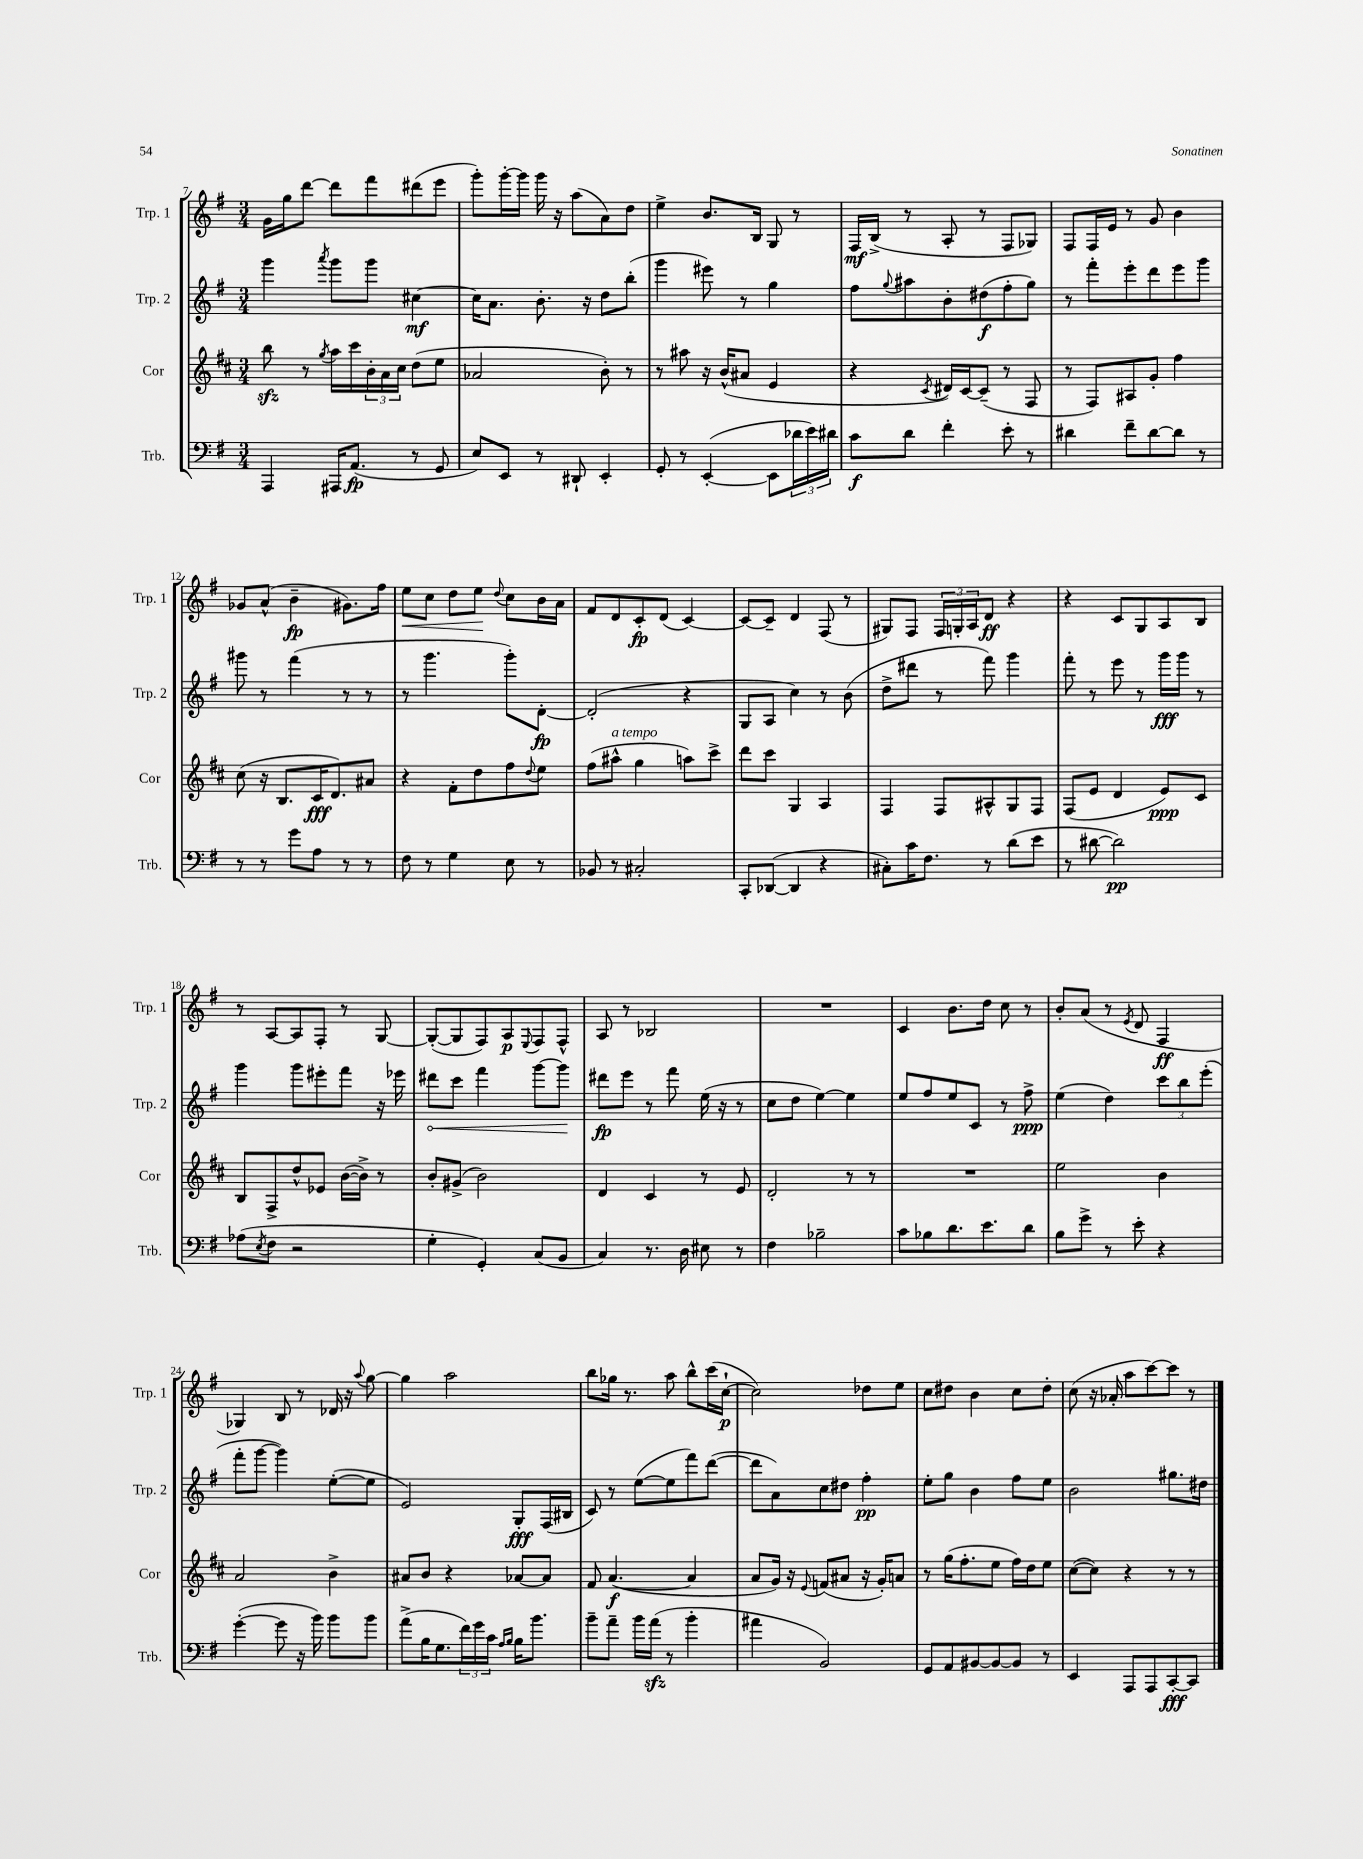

**kern	**dynam	**kern	**dynam	**kern	**dynam	**kern	**dynam
*part4	*part4	*part3	*part3	*part2	*part2	*part1	*part1
*staff4	*staff4	*staff3	*staff3	*staff2	*staff2	*staff1	*staff1
*I"Trb.	*	*I"Cor	*	*I"Trp. 2	*	*I"Trp. 1	*
*I'Trb.	*	*I'Cor	*	*I'Trp. 2	*	*I'Trp. 1	*
*clefF4	*	*clefG2	*	*clefG2	*	*clefG2	*
*k[f#]	*	*k[f#c#]	*	*k[f#]	*	*k[f#]	*
*M3/4	*	*M3/4	*	*M3/4	*	*M3/4	*
=7	=7	=7	=7	=7	=7	=7	=7
4AAA/	.	8bbzz\	.	4ggg\	.	16g\LL	.
.	.	.	.	.	.	16gg\J	.
.	.	8r	.	.	.	[8ddd\J	.
.	.	8qgg/	.	8qaaa/	.	.	.
16AAA#X/KL	.	16aa\LL	.	8ggg\L	.	8ddd\L]	.
(8.AA/J	fp	16ccc#\	.	.	.	.	.
.	.	24b'\	.	8ggg\J	.	8fff#\	.
.	.	24a\	.	.	.	.	.
.	.	24cc#\JJ	.	.	.	.	.
8r	.	(8dd\L	.	[4cc#X\	mf	(8ddd#X\	.
8GG/	.	8ee\J	.	.	.	8eee\J	.
=8	=8	=8	=8	=8	=8	=8	=8
8E/L)	.	2a-X/	.	16cc#\KL]	.	8ggg'\L)	.
.	.	.	.	8.a\J	.	.	.
8EE/J	.	.	.	.	.	[16ggg'\L	.
.	.	.	.	.	.	16ggg\JJ]	.
8r	.	.	.	8.b'\	.	16ggg\	.
.	.	.	.	.	.	16r	.
8DD#X`/	.	.	.	.	.	(8aa\L	.
.	.	.	.	16r	.	.	.
4EE'/	.	8b'\)	.	8dd\L	.	8a\)	.
.	.	8r	.	(8bb'\J	.	8dd\J	.
=9	=9	=9	=9	=9	=9	=9	=9
8GG'/	.	8r	.	4ggg\	.	4ee^\	.
8r	.	8aa#X\	.	.	.	.	.
([4EE'/	.	16r	.	8eee#X\)	.	8.b/L	.
.	.	(16b^^/KL	.	.	.	.	.
.	.	8a#X/J	.	8r	.	.	.
.	.	.	.	.	.	16B/Jk	.
8EE\L]	.	4e/	.	4gg\	.	8G/	.
24d-X\L	.	.	.	.	.	8r	.
24e\)	.	.	.	.	.	.	.
24d#X\JJ	.	.	.	.	.	.	.
=10	=10	=10	=10	=10	=10	=10	=10
8c\L	f	4r	.	8ff#\L	.	16F#/LL	mf
.	.	.	.	.	.	(16B^/JJ	.
.	.	.	.	8qqgg/	.	.	.
8d\J	.	.	.	8aa#X\	.	8r	.
.	.	8qc#/	.	.	.	.	.
4f#'\	.	16d#X/LL)	.	8b'\	.	8A'/	.
.	.	[16c#/J	.	.	.	.	.
.	.	(8c#~/J]	.	(8dd#X\	f	8r	.
8e'\	.	8r	.	8ff#'\	.	8F#/L	.
8r	.	8F#/	.	8gg\J)	.	8G-X/J)	.
=11	=11	=11	=11	=11	=11	=11	=11
4d#X\	.	8r	.	8r	.	8F#/L	.
.	.	8F#/L)	.	8fff#'\L	.	16F#/L	.
.	.	.	.	.	.	16e/JJ	.
8f#~\L	.	8A#X/	.	8eee'\	.	8r	.
[8d#\	.	8g'/J	.	8ddd\	.	8g/	.
8d#\J]	.	4ff#\	.	8eee\	.	4b\	.
8r	.	.	.	8ggg\J	.	.	.
!!LO:LB:g=z
=12	=12	=12	=12	=12	=12	=12	=12
8r	.	(8cc#\	.	8ggg#X\	.	8g-X/L	.
8r	.	16r	.	8r	.	(8a^^/J	.
.	.	8.B/L	.	.	.	.	.
8g\L	.	.	.	(4fff#\	.	4b~\	fp
8A\J	.	16c#/K	fff	.	.	.	.
.	.	8.d/)	.	.	.	.	.
8r	.	.	.	8r	.	8.g#X\L)	.
8r	.	8a#X/J	.	8r	.	.	.
.	.	.	.	.	.	16ff#\Jk	.
=13	=13	=13	=13	=13	=13	=13	=13
!	!	!	!	!	!	!	!LO:HP:b
8F#\	.	4r	.	8r	.	8ee\L	<
8r	.	.	.	4.ggg\	.	8cc\J	.
4G\	.	8f#'\L	.	.	.	8dd\L	.
.	.	8dd\	.	.	.	8ee\J	.
.	.	.	.	.	.	8qqdd/	.
8E\	.	8ff#\	.	8ggg'\L)	.	8cc\L	[
.	.	8qqdd/	.	.	.	.	.
8r	.	8ee\J	.	[8d'\J	fp	16b\L	.
.	.	.	.	.	.	16a\JJ	.
=14	=14	=14	=14	=14	=14	=14	=14
8BB-X/	.	(8ff#\L	.	(2d'/]	.	8f#/L	.
!	!	!LO:TX:a:i:t=a tempo	!	!	!	!	!
8r	.	8aa#X^^\J	.	.	.	8d/	.
2C#X'/	.	4gg\	.	.	.	8c'/	fp
.	.	.	.	.	.	(8d/J	.
.	.	8aan\L)	.	4r	.	[4c/)	.
.	.	8ccc#^\J	.	.	.	.	.
=15	=15	=15	=15	=15	=15	=15	=15
8CC'/L	.	8ddd\L	.	8G/L	.	8c/L_	.
([8DD-X/J	.	8ccc#\J	.	8A/J	.	8c~/J]	.
4DD-/]	.	4G/	.	4cc\)	.	4d/	.
4r	.	4A/	.	8r	.	(8F#/	.
.	.	.	.	(8b\	.	8r	.
=16	=16	=16	=16	=16	=16	=16	=16
8C#X'\L)	.	4F#/	.	8dd^\L	.	8G#X/L)	.
16c\K	.	.	.	8ddd#X\J	.	8F#/J	.
8.F#\J	.	.	.	.	.	.	.
.	.	8F#/L	.	8r	.	24F#/LL	.
.	.	.	.	.	.	24Gn'/	.
.	.	.	.	.	.	24A/J	.
8r	.	8A#X^^/	.	8fff#\)	.	8d/J	ff
(8d\L	.	8G/	.	4ggg\	.	4r	.
8e\J	.	8F#/J	.	.	.	.	.
=17	=17	=17	=17	=17	=17	=17	=17
8r	.	(8F#/L	.	8fff#'\	.	4r	.
[8d#X\	.	8e/J	.	8r	.	.	.
2d#\])	pp	4d/	.	8eee\	.	8c/L	.
.	.	.	.	8r	.	8G/	.
.	.	8e/L)	ppp	16ggg\LL	fff	8A/	.
.	.	.	.	16ggg\JJ	.	.	.
.	.	8c#/J	.	8r	.	8B/J	.
!!LO:LB:g=z
=18	=18	=18	=18	=18	=18	=18	=18
(8A-X\L	.	8B/L	.	4ggg\	.	8r	.
8qE/	.	.	.	.	.	.	.
8F#\J	.	8F#^/	.	.	.	[8A/L	.
2r	.	8dd^^/	.	8ggg\L	.	8A/]	.
.	.	8e-X/J	.	8eee#X'\	.	8F#'/J	.
.	.	([16b\LL	.	8fff#\J	.	8r	.
.	.	16b^\JJ])	.	.	.	.	.
.	.	8r	.	16r	.	[8G/	.
.	.	.	.	16eee-X\	.	.	.
=19	=19	=19	=19	=19	=19	=19	=19
!	!	!	!	!	!LO:HP:b	!	!
4G'\	.	8b'/L	.	8ddd#X\L	<	(8G'/L_	.
.	.	(8g#X^/J	.	8ccc\J	.	8G/]	.
4GG'/)	.	2b\)	.	4fff#\	.	8F#/)	.
.	.	.	.	.	.	8A/	p
.	.	.	.	.	.	8qqE/	.
(8C/L	.	.	.	[8ggg\L	.	8F#/	.
8BB/J	.	.	.	8ggg\J]	.	8F#^^/J	.
.	.	.	.	.	[	.	.
=20	=20	=20	=20	=20	=20	=20	=20
4C/)	.	4d/	.	8ddd#X\L	fp	8A/	.
.	.	.	.	8eee\J	.	8r	.
8.r	.	4c#/	.	8r	.	2B-X/	.
.	.	.	.	8fff#\	.	.	.
16D\	.	.	.	.	.	.	.
8E#X\	.	8r	.	(16ee\	.	.	.
.	.	.	.	16r	.	.	.
8r	.	8e/	.	8r	.	.	.
=21	=21	=21	=21	=21	=21	=21	=21
4F#\	.	2d'/	.	8cc\L	.	2.r	.
.	.	.	.	8dd\J	.	.	.
2B-X~\	.	.	.	[4ee\)	.	.	.
.	.	8r	.	4ee\]	.	.	.
.	.	8r	.	.	.	.	.
=22	=22	=22	=22	=22	=22	=22	=22
8c\L	.	2.r	.	8ee/L	.	4c/	.
8B-X\	.	.	.	8ff#/	.	.	.
8.d\	.	.	.	8ee/	.	8.b\L	.
.	.	.	.	8c/J	.	.	.
8.e\	.	.	.	.	.	16dd\Jk	.
.	.	.	.	8r	.	8cc\	.
8d\J	.	.	.	8ff#^\	ppp	8r	.
=23	=23	=23	=23	=23	=23	=23	=23
8B\L	.	2ee\	.	(4ee\	.	8b'/L	.
8g^\J	.	.	.	.	.	(8a/J	.
8r	.	.	.	4dd\)	.	8r	.
.	.	.	.	.	.	8qe/	.
8e'\	.	.	.	.	.	8d/	.
4r	.	4b\	.	12ccc\L	.	4F#/	ff
.	.	.	.	12bb\	.	.	.
.	.	.	.	(12eee'\J	.	.	.
!!LO:LB:g=z
=24	=24	=24	=24	=24	=24	=24	=24
([4g'\	.	2a/	.	8fff#'\L	.	4G-X/)	.
.	.	.	.	[8ggg\J	.	.	.
8g\]	.	.	.	4ggg\])	.	8B/	.
16r	.	.	.	.	.	8r	.
16b\)	.	.	.	.	.	.	.
8b\L	.	4b^\	.	([8ee'\L	.	16d-X/	.
.	.	.	.	.	.	16r	.
.	.	.	.	.	.	8qqaa/	.
8b\J	.	.	.	8ee\J]	.	[8gg\	.
=25	=25	=25	=25	=25	=25	=25	=25
(8a^\L	.	8a#X/L	.	2e/)	.	4gg\]	.
16B\K	.	8b/J	.	.	.	.	.
8.G\	.	.	.	.	.	.	.
.	.	4r	.	.	.	2aa\	.
24f#\L)	.	.	.	.	.	.	.
24g\	.	.	.	.	.	.	.
24c\JJ	.	.	.	.	.	.	.
16qqA/LL	.	.	.	.	.	.	.
16qqB/JJ	.	.	.	.	.	.	.
16B\KL	.	[8a-X/L	.	8G'/L	fff	.	.
8.b\J	.	.	.	.	.	.	.
.	.	8a-/J]	.	(16F#/L	.	.	.
.	.	.	.	16B#X/JJ	.	.	.
=26	=26	=26	=26	=26	=26	=26	=26
8b~\L	.	8f#/	.	8c/)	.	8bb\L	.
8a~\J	.	([4.a/	f	8r	.	16gg-X\Jk	.
.	.	.	.	.	.	8.r	.
16b\LL	.	.	.	([8ee\L	.	.	.
(16azz\JJ	.	.	.	.	.	.	.
8r	.	.	.	8ee\]	.	8aa\	.
4b'\	.	4a/]	.	8fff#\)	.	8bb^^\L	.
.	.	.	.	([8ddd\J	.	(16ccc\L	.
.	.	.	.	.	.	[16cc`\JJ	p
=27	=27	=27	=27	=27	=27	=27	=27
4a#X\	.	8a/L	.	8ddd\L]	.	2cc\])	.
.	.	16g/Jk)	.	8a\)	.	.	.
.	.	16r	.	.	.	.	.
.	.	8qqe/	.	.	.	.	.
2BB/)	.	(8fn/L	.	8cc\	.	.	.
.	.	8a#X/J	.	8dd#X\J	.	.	.
.	.	16r	.	4ff#'\	pp	8dd-X\L	.
.	.	16g'/KL)	.	.	.	.	.
.	.	8an/J	.	.	.	8ee\J	.
=28	=28	=28	=28	=28	=28	=28	=28
8GG/L	.	8r	.	8ee'\L	.	8cc\L	.
8AA/	.	(16gg\KL	.	8gg\J	.	8dd#X\J	.
.	.	8.ff#'\	.	.	.	.	.
[8BB#X/	.	.	.	4b\	.	4b\	.
8BB#/_	.	8ee\J	.	.	.	.	.
8BB#/J]	.	16ff#\LL)	.	8ff#\L	.	8cc\L	.
.	.	16dd\J	.	.	.	.	.
8r	.	8ee\J	.	8ee\J	.	8dd#'\J	.
=29	=29	=29	=29	=29	=29	=29	=29
4EE/	.	([8cc#\L	.	2b\	.	(8cc\	.
.	.	8cc#\J])	.	.	.	16r	.
.	.	.	.	.	.	16a-X'/	.
8AAA/L	.	4r	.	.	.	8aa\L	.
8AAA/	.	.	.	.	.	[8ccc\)	.
[8CC'/	fff	8r	.	8.gg#X\L	.	8ccc\J]	.
8CC/J]	.	8r	.	.	.	8r	.
.	.	.	.	16dd#X\Jk	.	.	.
==	==	==	==	==	==	==	==
*-	*-	*-	*-	*-	*-	*-	*-
